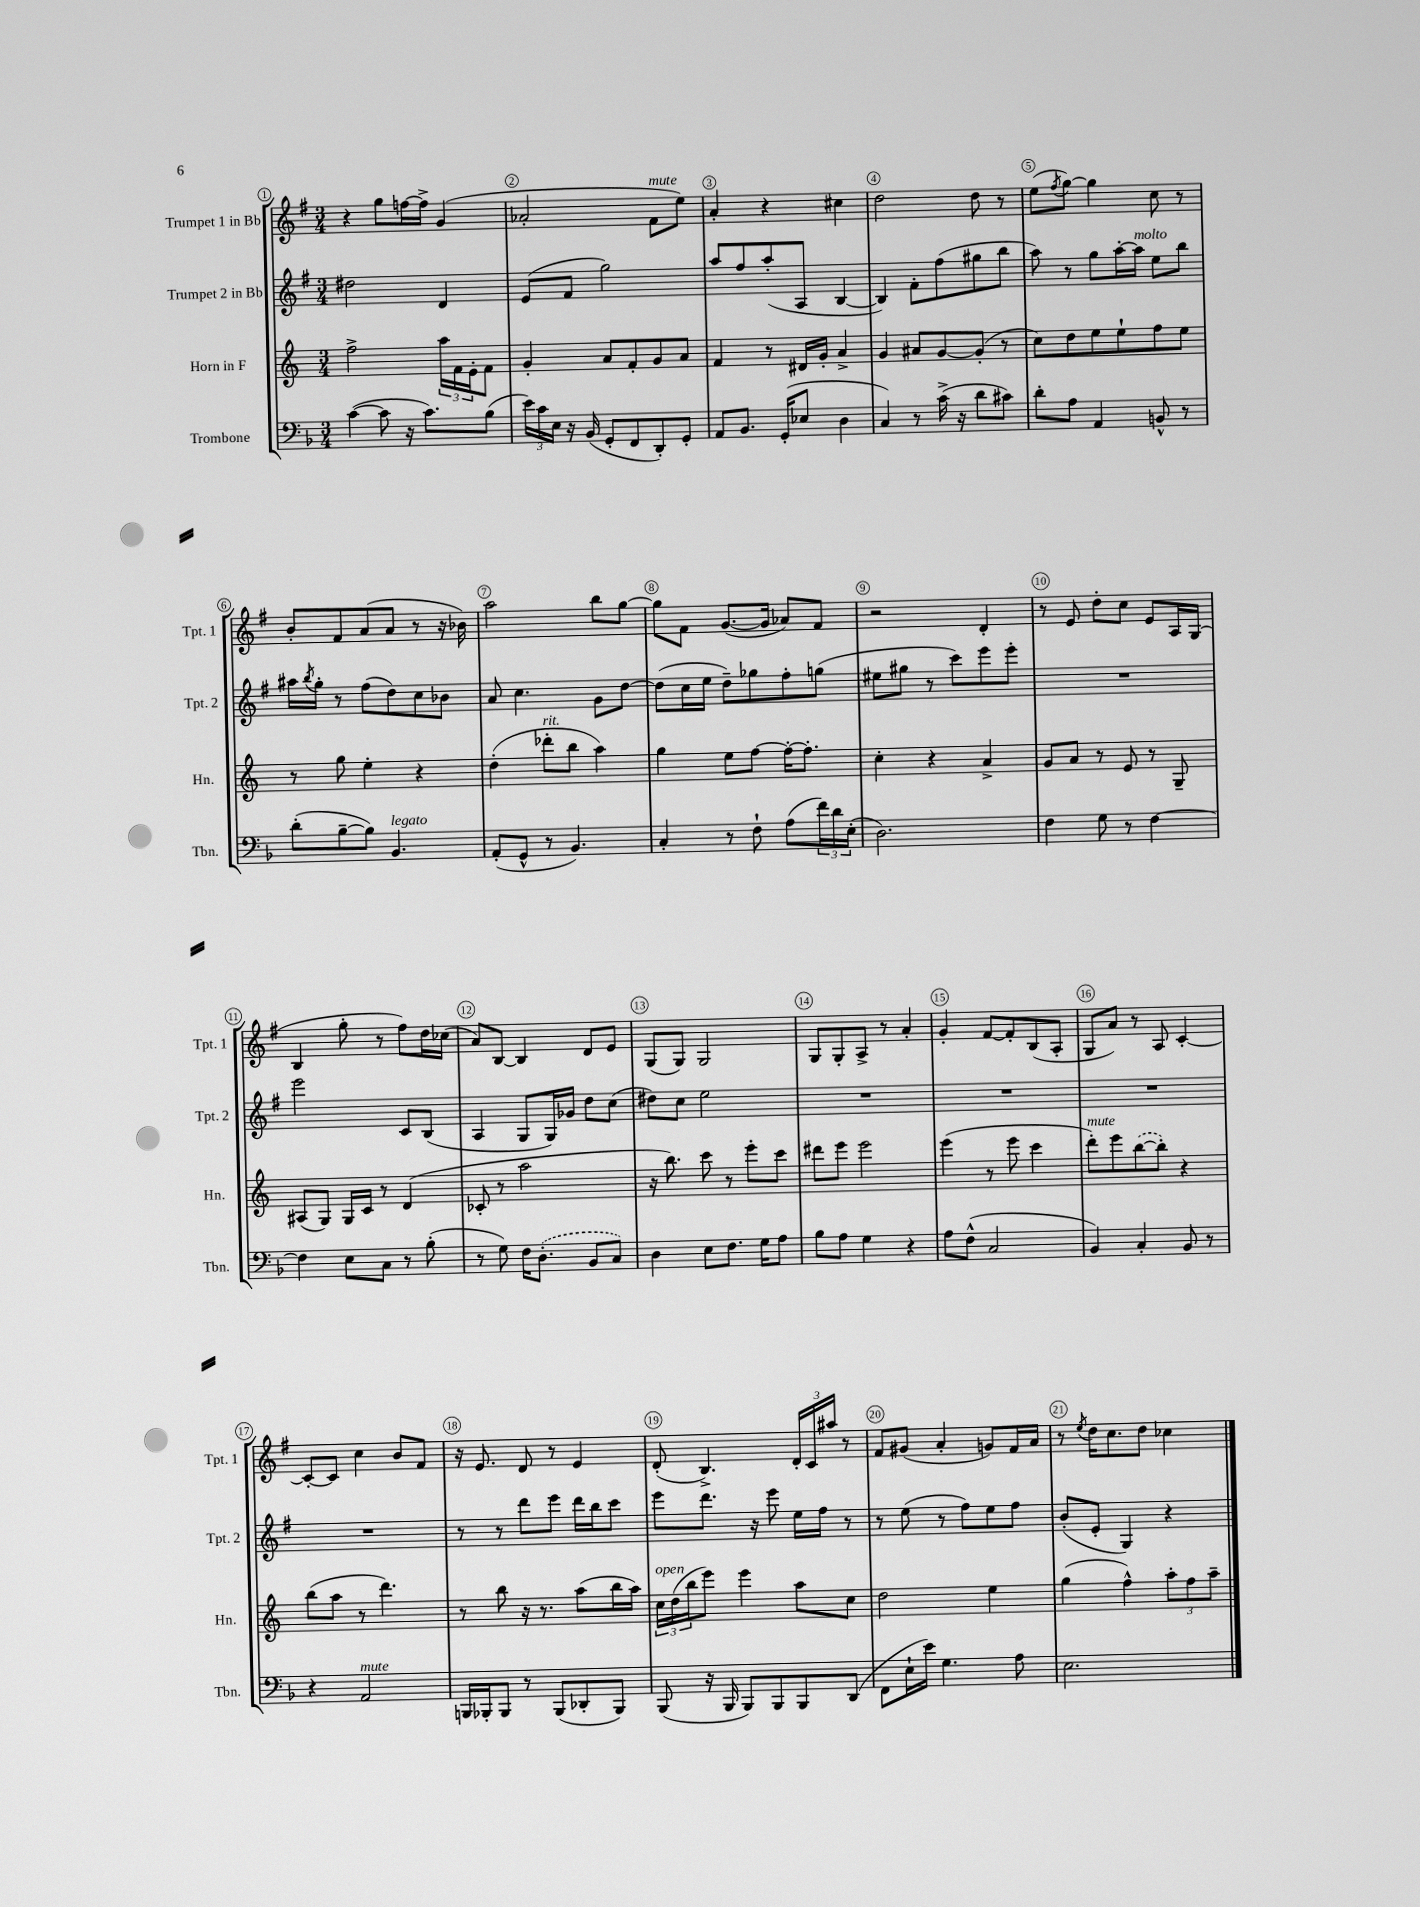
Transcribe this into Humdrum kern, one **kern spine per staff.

**kern	**kern	**kern	**kern
*part4	*part3	*part2	*part1
*staff4	*staff3	*staff2	*staff1
*I"Trombone	*I"Horn in F	*I"Trumpet 2 in Bb	*I"Trumpet 1 in Bb
*I'Tbn.	*I'Hn.	*I'Tpt. 2	*I'Tpt. 1
*clefF4	*clefG2	*clefG2	*clefG2
*k[b-]	*k[]	*k[f#]	*k[f#]
*M3/4	*M3/4	*M3/4	*M3/4
=1	=1	=1	=1
([4c\	2ff^\	2dd#X\	4r
8c\]	.	.	8gg\L
16r	.	.	[16ffn\L
8.c\L)	.	.	16ff^\JJ]
.	24aa\LL	4d/	(4g/
.	24f\	.	.
.	24e'\J	.	.
(8B-\J	8f\J	.	.
=2	=2	=2	=2
24e\LL)	4g'/	(8e/L	2a-X'/
24c\	.	.	.
24E\JJ	.	.	.
16r	.	8f#/J	.
(16BB-/	.	.	.
8GG'/L	8a/L	2gg\)	.
8FF/	8f'/	.	.
!	!	!	!LO:TX:a:i:t=mute
8DD'/)	8g/	.	8f#\L
8GG'/J	8a/J	.	8ee\J)
=3	=3	=3	=3
8AA/L	4f/	8aa/L	4a'/
8.BB-/J	.	8ff#/	.
.	8r	(8aa'/	4r
(16GG'/KL	.	.	.
8E-X/J	16d#X/LL	8A/J	.
.	16g'/JJ	.	.
4D\	4a^/	[4B/	4cc#X\
=4	=4	=4	=4
4C/)	4g/	4B/])	2dd\
8r	8a#X/L	8f#'\L	.
(16c^\	[8g/	(8ff#\	.
16r	.	.	.
8d\L	(8g'/J]	8gg#X\	8dd\
8c#X\J)	8r	8bb\J	8r
=5	=5	=5	=5
8d'\L	8cc\L)	8aa\)	(8ee\L
.	.	.	8qff#/
8A\J	8dd\	8r	[8gg\J)
4AA/	8ee\	8gg\L	4gg\]
.	8ee`\	[16aa'\L	.
!	!	!LO:TX:a:i:t=molto	!
.	.	16aa\JJ]	.
8BBn^^/	8ff\	8ee\L	8cc\
8r	8ee\J	8bb\J	8r
!!LO:LB:g=z
=6	=6	=6	=6
(8d'\L	8r	16aa#X\LL	8b'/L
.	.	8qbb/	.
.	.	16gg'\JJ	.
[8B-~\	8gg\	8r	8f#/
8B-\J])	4ee'\	(8ff#\L	(8a/
!LO:TX:a:i:t=legato	!	!	!
4.BB-/	.	8dd\)	8a/J
.	4r	8cc\	8r
.	.	8b-X\J	16r
.	.	.	16b-X\)
=7	=7	=7	=7
(8AA'/L	(4dd'\	8a/	2aa\
8GG^^/J	.	4.cc\	.
!	!LO:TX:a:i:t=rit.	!	!
8r	8ddd-X'\L	.	.
4.BB-/)	8bb\J	.	.
.	4aa\)	8g\L	8bb\L
.	.	[8dd\J	[8gg\J
=8	=8	=8	=8
4C'/	4gg\	(8dd\L]	8gg\L]
.	.	16cc\L	8f#\J
.	.	16ee\JJ	.
8r	8ee\L	8dd~\L)	([8.g/L
8F`\	[8ff\J	8gg-X\	.
.	.	.	16g/Jk]
(8A\L	16ff'\KL_	8ff#'\	8a-X/L)
.	8.ff'\J]	.	.
24f\L)	.	(8ggn\J	8f#/J
24d\	.	.	.
(24E'\JJ	.	.	.
=9	=9	=9	=9
2.D\)	4cc'\	8ee#X\L	2r
.	.	8gg#X\J	.
.	4r	8r	.
.	.	8ccc\L)	.
.	4a^/	8eee\	4d'/
.	.	8eee'\J	.
=10	=10	=10	=10
4F\	8g/L	2.r	8r
.	8a/J	.	8e/
8G\	8r	.	8dd'\L
8r	8e/	.	8cc\J
[4F\	8r	.	8e/L
.	8G~/	.	16A/L
.	.	.	(16G/JJ
!!LO:LB:g=z
=11	=11	=11	=11
4F\]	(8A#X/L	2eee\	4B/
.	8G/J)	.	.
8E\L	16G/LL	.	8gg'\
.	16c/JJ	.	.
8C\J	8r	.	8r
8r	(4d/	8c/L	8ff#\L)
(8B-'\	.	(8B/J	16dd\L
.	.	.	(16cc-X\JJ
=12	=12	=12	=12
8r	8c-X'/	4A/	8a/L)
8G\)	8r	.	[8B/J
16F\KL	2aa\	8G/L	4B/]
(8.D'\J	.	.	.
.	.	16G/L)	.
.	.	16g-X/JJ	.
8BB-/L	.	8dd\L	8d/L
8C/J)	.	(8cc\J	8e/J
=13	=13	=13	=13
4D\	16r	8dd#X\L)	(8G/L
.	8.bb\)	.	.
.	.	8cc\J	8G/J)
8E\L	8ccc\	2ee\	2G/
8.F\J	8r	.	.
.	8eee'\L	.	.
16G\KL	.	.	.
8A\J	8ccc\J	.	.
=14	=14	=14	=14
8B-\L	8ddd#X\L	2.r	8G/L
8A\J	8eee\J	.	8G'/
4G\	2eee\	.	8A^/J
.	.	.	8r
4r	.	.	4a'/
=15	=15	=15	=15
8A\L	(4eee\	2.r	4g'/
(8F^^\J	.	.	.
2C/	8r	.	[8f#/L
.	8eee\	.	8f#'/]
.	4ccc\	.	(8B/
.	.	.	8A'/J
=16	=16	=16	=16
!	!LO:TX:a:i:t=mute	!	!
4BB-/)	8ddd'\L)	2.r	8G/L
.	8eee\	.	8a/J)
4C'/	([8bb\	.	8r
.	8bb'\J])	.	8A/
8BB-/	4r	.	[4c'/
8r	.	.	.
!!LO:LB:g=z
=17	=17	=17	=17
4r	(8bb\L	2.r	8c'/L_
.	8aa\J	.	8c/J]
!LO:TX:a:i:t=mute	!	!	!
2AA/	8r	.	4cc\
.	4.ddd\)	.	.
.	.	.	8b/L
.	.	.	8f#/J
=18	=18	=18	=18
16BBBn/LL	8r	8r	16r
16BBB-X'/J	.	.	8.e/
8BBB-/J	8bb\	8r	.
8r	16r	8ddd\L	8d/
.	8.r	.	.
(8BBB-/L	.	8eee\J	8r
8DD-X'/	(8aa\L	16ddd\LL	4e/
.	.	16bb\J	.
8BBB-/J)	16bb\L	8ccc\J	.
.	16aa\JJ)	.	.
=19	=19	=19	=19
!	!LO:TX:a:i:t=open	!	!
(8BBB-/	24cc\LL	8eee\L	(8d'/
.	(24dd\	.	.
.	24bb\J	.	.
16r	8eee\J)	8.ddd\J	4.B^/)
16BBB-/	.	.	.
8BBB-/L)	4eee\	.	.
.	.	16r	.
8BBB-/	.	8eee\	.
8BBB-/	8aa\L	16ee\LL	24d'/LL
.	.	.	24c/
.	.	16ff#\JJ	.
.	.	.	24aa#X/JJ
(8DD/J	8cc\J	8r	8r
=20	=20	=20	=20
8FF\L	2dd\	8r	8f#/L
16E`\L	.	(8ee\	(8g#X/J
16e\JJ)	.	.	.
4.G\	.	8r	4a'/
.	.	8ff#\L)	.
.	4ee\	8ee\	8gn/L)
8A\	.	8ff#\J	16f#/L
.	.	.	16a/JJ
=21	=21	=21	=21
2.E\	(4gg\	(8b'/L	8r
.	.	.	8qee/
.	.	8e'/J	16dd\KL
.	.	.	8.cc\
.	4ff^^\)	4G/)	.
.	.	.	8dd\J
.	12aa'\L	4r	4cc-X\
.	12ff\	.	.
.	12aa~\J	.	.
==	==	==	==
*-	*-	*-	*-
